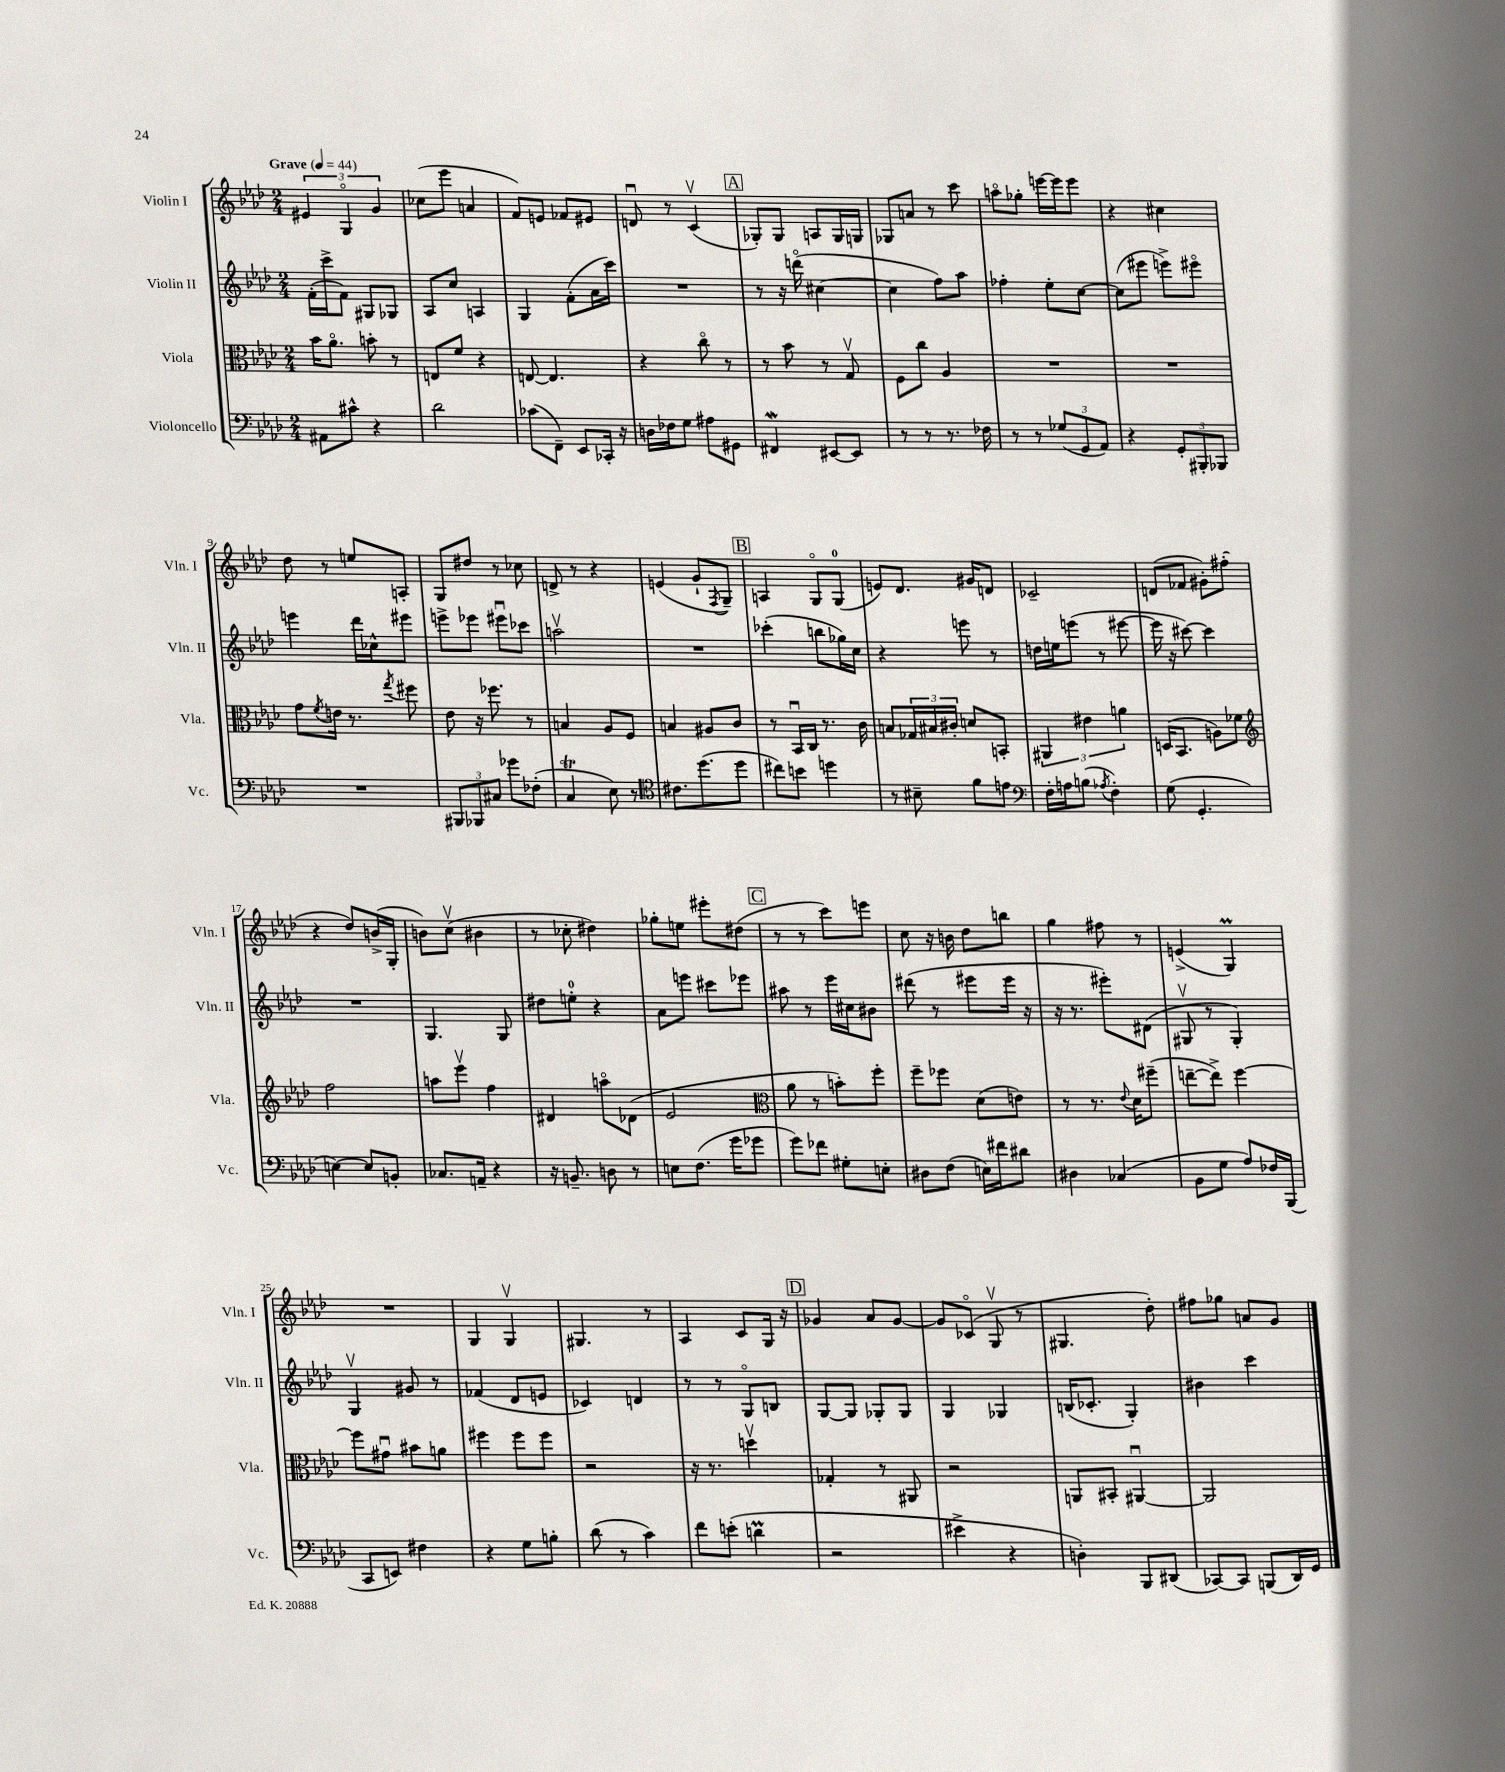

**kern	**kern	**kern	**kern
*part4	*part3	*part2	*part1
*staff4	*staff3	*staff2	*staff1
*I"Violoncello	*I"Viola	*I"Violin II	*I"Violin I
*I'Vc.	*I'Vla.	*I'Vln. II	*I'Vln. I
*clefF4	*clefC3	*clefG2	*clefG2
*k[b-e-a-d-]	*k[b-e-a-d-]	*k[b-e-a-d-]	*k[b-e-a-d-]
*M2/4	*M2/4	*M2/4	*M2/4
*MM44	*MM44	*MM44	*MM44
=1	=1	=1	=1
!	!	!	!LO:TX:a:B:t=Grave
8AA#X\L	16b-\KL	(16f'\LL	6e#X/
.	8.a-\J	16ccc^\J	.
8c#X^^\J	.	8f\J)	.
.	.	.	6G/
4r	8bn'\	8G#X/L	.
.	.	.	6g/
.	8r	8G-X/J	.
=2	=2	=2	=2
2d-\	8En/L	8A-/L	(8cc-X\L
.	8f/J	8cc/J	8eee-\J
.	4r	4An/	4an/
=3	=3	=3	=3
(8c-X\L	[8En/	4G/	8f/L)
8FF~\J)	4.E/]	.	8en/J
8EE-/L	.	(8f'\L	8f-X/L
16CC-X'/Jk	.	16a-\L	8e#X/J
16r	.	16ccc\JJ)	.
=4	=4	=4	=4
16Dn\LL	4r	2r	8dnu/
16F-X\J	.	.	.
8G\J	.	.	8r
8A#X\L	8cc\	.	(4cv/
8GG#X\J	8r	.	.
!!LO:REH:place=s1:t=A
=5	=5	=5	=5
4FF#XW/	8r	8r	8G-X'/L)
.	8b-\	16r	8G-/J
.	.	(16dddn\	.
[8EE#X/L	8r	[4cc#X\	8An/L
8EE#/J]	8Gv/	.	16G-/L
.	.	.	16Gn/JJ
=6	=6	=6	=6
8r	8F\L	4cc#\]	8G-X/L
8r	8cc\J	.	8an/J
8.r	4A-/	8ff\L)	8r
.	.	8aa-\J	8ccc\
16F-X\	.	.	.
=7	=7	=7	=7
8r	2r	4ff-X'\	8aan\L
8r	.	.	8gg-X'\J
(12G-X/L	.	8ee-'\L	[16eeen\LL
.	.	.	16eee\J]
12GG/	.	.	.
.	.	[8cc\J	8eee\J
12AA-/J)	.	.	.
=8	=8	=8	=8
4r	2r	(8cc\L]	4r
.	.	8eee#X\J	.
12GG'/L	.	8eeen^\L)	4cc#X\
12BBB#X'/	.	.	.
.	.	8eee#X\J	.
12BBB-X/J	.	.	.
!!LO:LB:g=z
=9	=9	=9	=9
2r	8g\L	4eeen\	8dd-\
.	8qf/	.	.
.	16en\Jk	.	8r
.	8.r	.	.
.	.	16ddd-\LL	8een/L
.	.	16cc-X^^\J	.
.	8qgg/	.	.
.	8ff#X\	8eee#X\J	8An'/J
=10	=10	=10	=10
12BBB#X/L	8e-\	8eeen^\L	8G/L
12BBB-X/	.	.	.
.	16r	8eee-X\J	8dd#X/J
12C#X/J	.	.	.
.	8.ff-X\	.	.
8g-X\L	.	8eee#Xu\L	8r
(8F-X'\J	8r	8ccc-X\J	8cc-X\
=11	=11	=11	=11
4Ct/	4Bn/	2aanv\	8dn^/
.	.	.	8r
8E-\)	8A-/L	.	4r
8r	8F/J	.	.
=12	=12	=12	=12
*clefC4	*	*	*
8.c#X\L	4Bn/	2r	(4en/
(8.dd-\	.	.	.
.	8A#X/L	.	8g`/L
.	.	.	8qF/
8dd-\J	8c/J	.	8G~/J)
!!LO:REH:place=s1:t=B
=13	=13	=13	=13
8cc#X\L)	8r	(4ccc-X'\	4An/
8bn\J	16BB-u/LL	.	.
.	16C/JJ	.	.
4ddn\	8.r	8bbn\L	8G/L
.	.	16gg-X\L)	(8G/J
.	16c\	16cc\JJ	.
=14	=14	=14	=14
8r	8Bn/L	4r	8en/L)
8B#X~\	24G-X/L	.	8.d-/J
.	24B#X/	.	.
.	24c#X'/JJ	.	.
8f\L	8dn/L	8eeen\	.
.	.	.	16g#X/KL
8en\J	8BBn'/J	8r	8dn/J
=15	=15	=15	=15
*clefF4	*	*	*
16F'\LL	6AA#X/	16ddn\LL	2c-X~/
16An\J	.	16een\J	.
(8Bn\J	.	(8eeen\J	.
.	6e#X\	.	.
8qA-X/	.	.	.
4F'\)	.	8r	.
.	6an\	.	.
.	.	[8eee#X\	.
=16	=16	=16	=16
(8G\	(16Dn/KL	16eee#\]	(8dn/L
.	8.BB-/J	16r	.
4.GG'/	.	[8ccc#X\)	8f-X/J
.	8An\L)	4ccc#\]	8g#X'\L)
.	8f-X\J	.	(8ff#X'\J
!!LO:LB:g=z
=17	=17	=17	=17
*	*clefG2	*	*
[4En\)	2ff\	2r	4r
8E/L]	.	.	8dd-/L)
8BBn'/J	.	.	(16bn^/L
.	.	.	16G'/JJ
=18	=18	=18	=18
8.C-X/L	8aan\L	4.G/	8bn\L)
.	8eee-v\J	.	(8ccv\J
16AAn~/Jk	.	.	.
4r	4ff\	.	4b#X\
.	.	8G/	.
=19	=19	=19	=19
16r	4d#X/	8dd#X\L	8r
8.BBn~/	.	.	.
.	.	8een'\J	8cc-X'\
8Dn\	8aan\L	4r	4dd#X\)
8r	(8d-X\J	.	.
=20	=20	=20	=20
8En\L	2e-/	8a-\L	8gg-X'\L
(8.F\J	.	8eeen\J	8een\J
.	.	8ccc#X\L	8eee#X'\L
16g\KL	.	.	.
8g-X\J	.	8eee-X\J	(8dd#X\J
!!LO:REH:place=s1:t=C
=21	=21	=21	=21
*	*clefC3	*	*
8g\L)	8a-\	8aa#X\	8r
8f-X\J	8r	8r	8r
8G#X'\L	8bn'\L)	16eee-\LL	8ccc\L)
.	.	16cc#X\J	.
8En'\J	8ff'\J	8b#X\J	8eeen\J
=22	=22	=22	=22
8D#X\L	8ff~\L	(8ddd#X\	8cc\
(8F\J	8ff-X\J	8r	16r
.	.	.	16bn\
16En\LL)	(8d-\L	8eee#X\L	8dd-\L
16f#X\J	.	.	.
8d#X\J	8en\J)	16eee#\Jk	8bbn\J
.	.	16r	.
=23	=23	=23	=23
4D#X\	8r	16r	4gg\
.	.	8.r	.
.	8.r	.	.
(4C-X/	.	8eee#X'\L)	8ff#X\
.	8qqe-/	.	.
.	16d-\KL	.	.
.	(8ff#X~\J	(8d#X\J	8r
=24	=24	=24	=24
8BB-\L	[8een~\L	8G#Xv/	(4en^/
8G\J	8ee^\J])	8r	.
8A-/L)	[4ff\	4G#'/)	4Gm/)
16F-X/L	.	.	.
(16BBB-/JJ	.	.	.
!!LO:LB:g=z
=25	=25	=25	=25
8CC/L	8ff\L]	4Gv/	2r
8EEn/J)	8g#Xu\J	.	.
4F#X\	8b#X\L	8g#X/	.
.	8an\J	8r	.
=26	=26	=26	=26
4r	4ff#X\	(4f-X/	4G/
8G\L	8ff#\L	8d-/L	4Gv/
8Bn'\J	8ff#\J	8en/J	.
=27	=27	=27	=27
(8d-\	2r	4c-X/)	4.G#X/
8r	.	.	.
4c\)	.	4dn/	.
.	.	.	8r
=28	=28	=28	=28
8f\L	16r	8r	4A-/
.	8.r	.	.
(8en'\J	.	8r	.
4dnm\	4ddnv\	8G/L	8c/L
.	.	8Bn/J	16G/Jk
.	.	.	16r
!!LO:REH:place=s1:t=D
=29	=29	=29	=29
2r	4G-X'/	[8G/L	4g-X/
.	.	8G/J]	.
.	8r	8G-X'/L	8a-/L
.	8AA#X/	8G-/J	[8g-/J
=30	=30	=30	=30
4e#X^\	2r	4G/	8g-/L]
.	.	.	(8c-X/J
4r	.	4G-X/	8Gv/
.	.	.	8r
=31	=31	=31	=31
4Dn'\)	8AAn/L	(16Bn/KL	4.G#X/
.	.	8.c-X'/J	.
.	8BB#X'/J	.	.
8BBB-/L	[4AA#Xu/	4G'/)	.
(8DD#X/J	.	.	8dd-'\)
=32	=32	=32	=32
[8CC-X/L)	2AA#/]	4b#X\	8ff#X\L
8CC-/J]	.	.	8gg-X\J
(8BBBn/L	.	4ccc\	8an/L
16DD-/L)	.	.	8g/J
16GG/JJ	.	.	.
==	==	==	==
*-	*-	*-	*-
